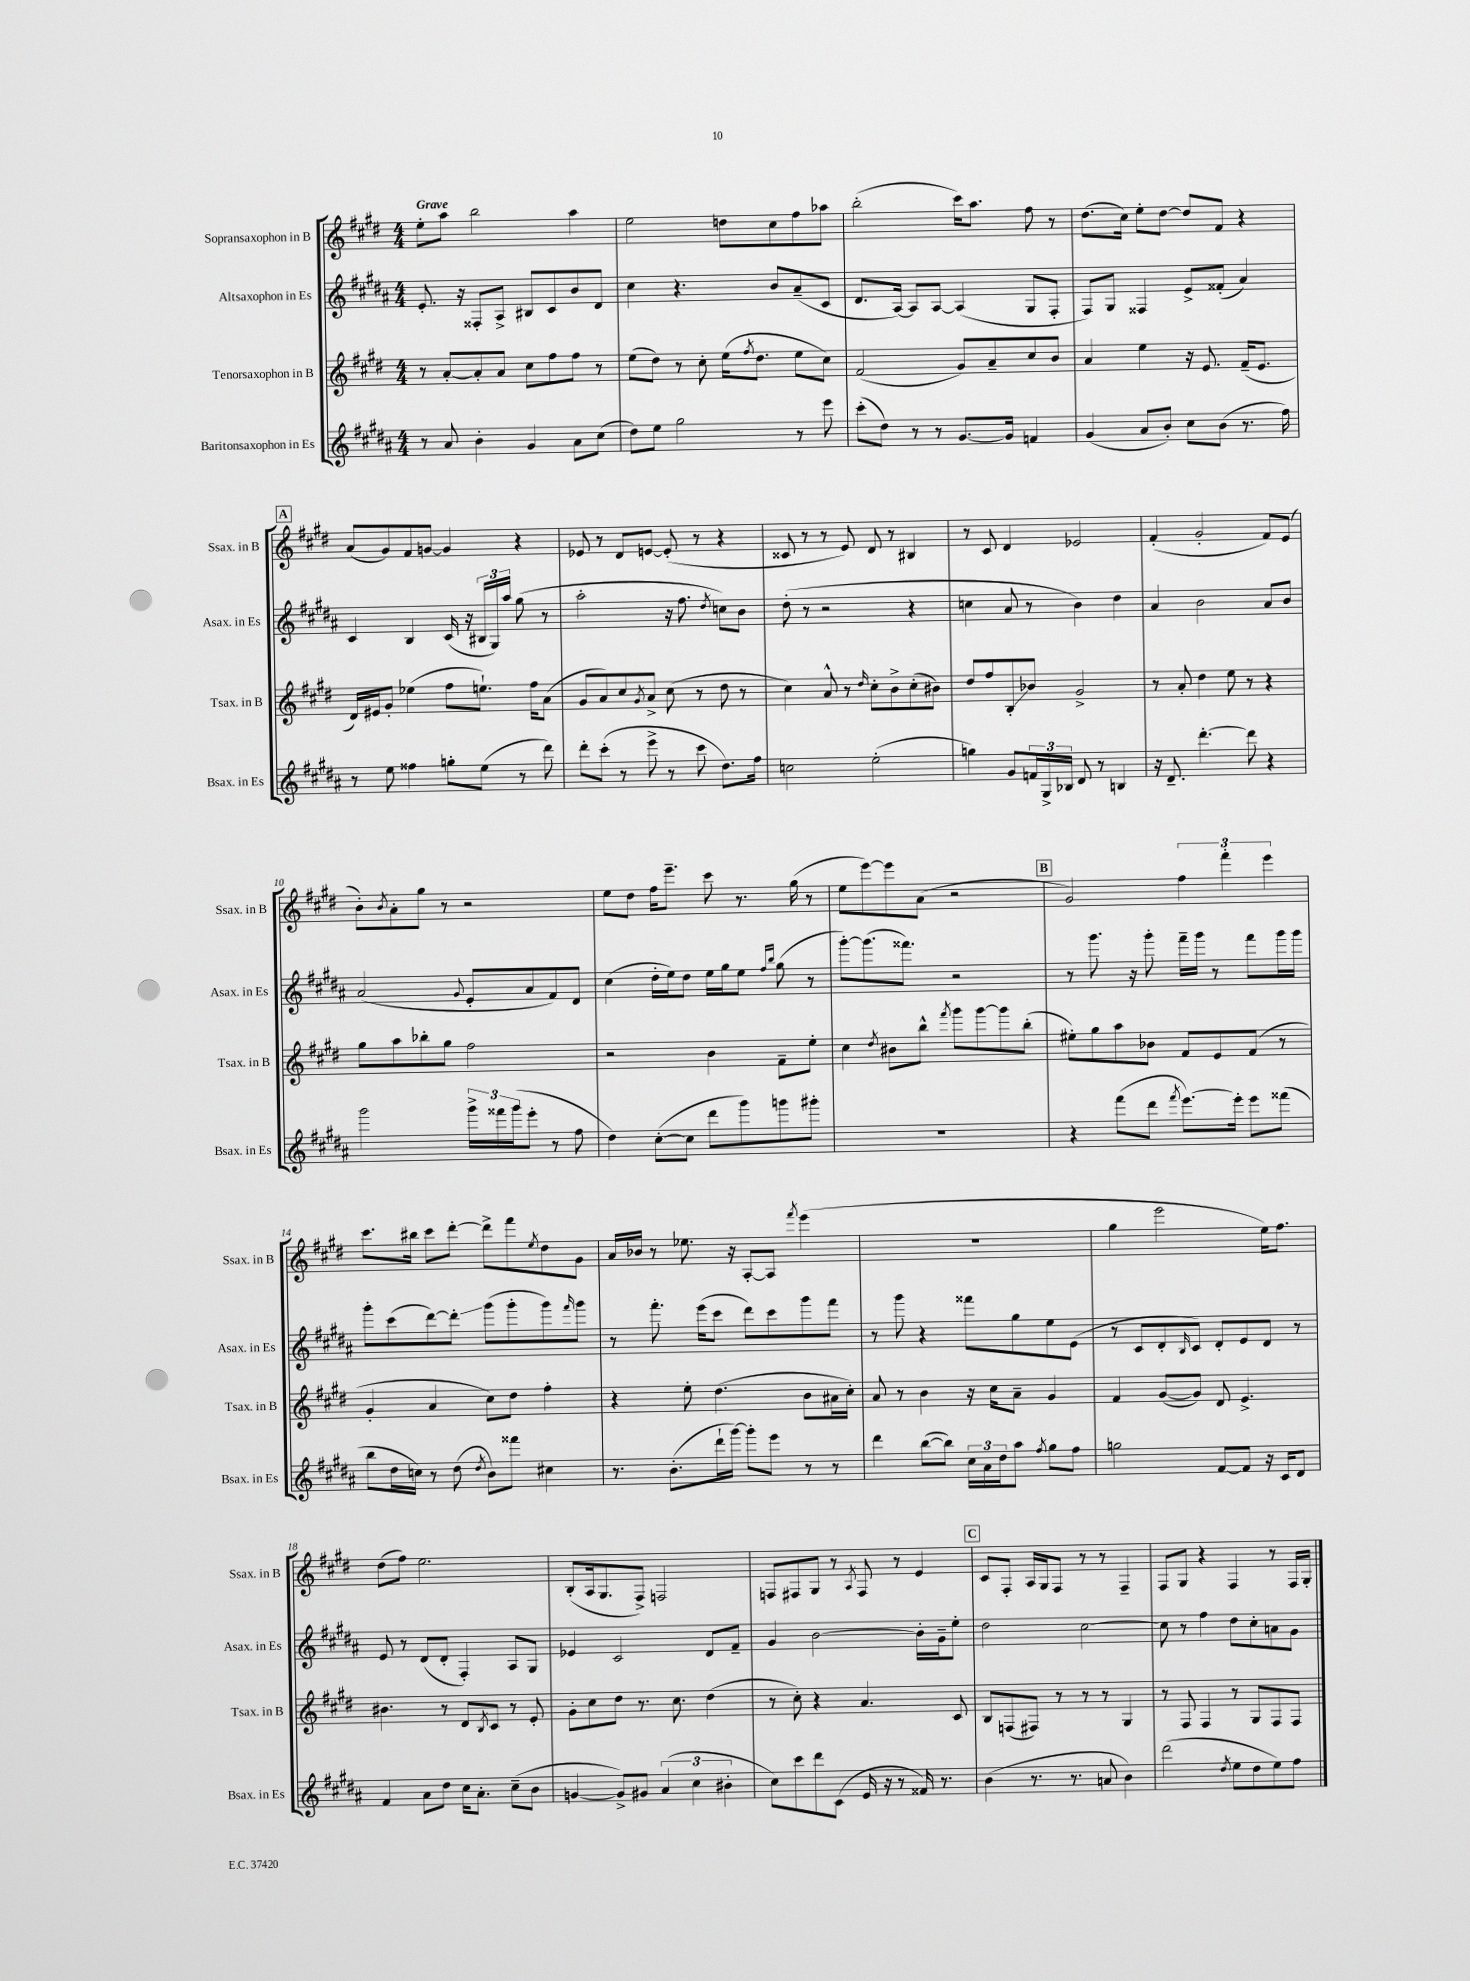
<<
\new StaffGroup <<
\new Staff = "s0" \with { instrumentName = "Sopransaxophon in B" shortInstrumentName = "Ssax. in B" } {
    \clef treble \key e \major \numericTimeSignature \time 4/4 \tempo "Grave"
    e''8-. a''8 b''2 a''4 |
    e''2 d''8 cis''8 fis''8 aes''8 |
    b''2-.( cis'''16) a''8. fis''8 r8 |
    dis''8.( cis''16) e''8-. dis''8~ dis''8 fis'8 r4 |
    \mark \markup { \box "A" } a'8( gis'8) fis'8 g'8~ g'4 r4 |
    ees'8 r8 dis'8 e'8~ e'8-.( r8 r4 |
    cisis'8 r8 r8 e'8) dis'8 r8 bis4 |
    r8 cis'8 dis'4 ees'2 |
    fis'4-.( gis'2-. fis'8) e'8( |
    b'8-.) \acciaccatura { b'8 } a'8-. gis''8 r8 r2 |
    e''8 dis''8 fis''16 e'''8.-- cis'''8 r8. gis''16( r8 |
    e''8 e'''8~) e'''8 a'8( r2 |
    \mark \markup { \box "B" } gis'2) \tuplet 3/2 { fis''4 fis'''4-. e'''4 } |
    cis'''8. bis''16 cis'''8 dis'''8~-. dis'''8-> fis'''8 \acciaccatura { e''8 } dis''8 gis'8 |
    a'16 bes'16 r8 ees''8. r16 a8~-. a8 \acciaccatura { fis'''8 } e'''4( |
    R1 |
    gis''4 e'''2 e''16) fis''8. |
    dis''8( fis''8) e''2. |
    b8-.( a16 gis8. fis8->) f2 |
    f8 fis8 gis8 r8 \acciaccatura { a8 } fis8 r8 e'4 |
    \mark \markup { \box "C" } cis'8 fis8-. a16 gis16 fis8 r8 r8 fis4-- |
    fis8 gis8 r4 fis4 r8 fis16 gis16-. \bar "|." |
}
\new Staff = "s1" \with { instrumentName = "Altsaxophon in Es" shortInstrumentName = "Asax. in Es" } {
    \clef treble \key b \major \numericTimeSignature \time 4/4
    e'8.-. r16 fisis8-. ais8-> bis8 cis'8 b'8 dis'8 |
    cis''4 r4. b'8 ais'8--( cis'8 |
    dis'8. ais16~) ais8 ais8~ ais4( gis8 fis8-. |
    fis8) gis8 fisis4 e'8-> fisis'8-.( ais'4) |
    \mark \markup { \box "A" } cis'4 b4 cis'16( r16 \tuplet 3/2 { bis16 gis16) ais''16 } gis''8( r8 |
    ais''2-. r16 fis''8. \acciaccatura { dis''8 } c''8) b'8 |
    dis''8-.( r8 r2 r4 |
    c''4 ais'8 r8 b'4) dis''4 |
    ais'4 b'2 ais'8 b'8 |
    ais'2( \appoggiatura { gis'8 } e'8-. ais'8 fis'8) dis'8 |
    cis''4( dis''16-. e''16) dis''8 e''16 gis''16 e''8 \grace { fis''16 b''16 } gis''8( r8 |
    gis'''8~-.) gis'''8.( fisis'''8.) r2 |
    \mark \markup { \box "B" } r8 gis'''8. r16 gis'''8-. fis'''16-- gis'''16 r8 fis'''8 gis'''16 gis'''16 |
    gis'''8-. cis'''8( dis'''8~) dis'''8-.\glissando gis'''8( gis'''8-. gis'''8) \grace { fis'''16 } gis'''8 |
    r8 fis'''8.-. e'''16( cis'''8 dis'''8) cis'''8 gis'''8 fis'''8 |
    r8 gis'''8 r4 fisis'''8 gis''8 e''8 e'8( |
    r8 cis'8 dis'8-. \grace { b16 } cis'8) dis'8-. e'8 dis'8 r8 |
    e'8 r8 dis'8( dis'8-. fis4-.) ais8 gis8 |
    ees'4 cis'2 dis'8 fis'8-- |
    gis'4 b'2~ b'16-. gis'16-- e''8-. |
    \mark \markup { \box "C" } dis''2 cis''2~ |
    cis''8 r8 fis''4 dis''8 cis''8-. a'8 gis'8 \bar "|." |
}
\new Staff = "s2" \with { instrumentName = "Tenorsaxophon in B" shortInstrumentName = "Tsax. in B" } {
    \clef treble \key e \major \numericTimeSignature \time 4/4
    r8 a'8~-. a'8-. a'8 cis''8 fis''8 fis''8 r8 |
    e''8( dis''8) r8 cis''8-. e''16( \acciaccatura { fis''8 } dis''8. e''8 cis''8) |
    fis'2( gis'8) a'8-- cis''8 b'8 |
    a'4 e''4 r16 e'8. fis'16--( e'8. |
    \mark \markup { \box "A" } dis'16) eis'16 gis'8-. ees''4( fis''8 e''8.-!) fis''16 a'8( |
    gis'8 a'8) cis''8 \acciaccatura { gis'8 } a'8-> cis''8( r8 dis''8 r8 |
    cis''4) a'8-^ r8 \grace { dis''16 } cis''8-. b'8-> cis''8-.( bis'8) |
    dis''8 fis''8 b8-.\glissando bes'8 gis'2-> |
    r8 a'8-. dis''4 e''8 r8 r4 |
    gis''8 a''8 bes''8-. gis''8 fis''2 |
    r2 b'4 fis'8-- e''8-. |
    cis''4 \acciaccatura { dis''8 } bis'8 b''8-^ \acciaccatura { fis'''8 } gis'''8 gis'''8~ gis'''8 b''8-.( |
    \mark \markup { \box "B" } eis''8-.) gis''8 a''8 bes'8 fis'8 e'8 fis'8( r8 |
    gis'4-. a'4 cis''8) dis''8 fis''4-. |
    r4 e''8-. dis''4.( b'8 ais'16 cis''16-.) |
    a'8 r8 b'4 r16 cis''16 a'8-- gis'4 |
    fis'4 gis'8~( gis'8) dis'8 e'4.-> |
    bis'4. r8 dis'8 \acciaccatura { b8 } cis'8 r8 e'8-. |
    gis'8-. cis''8 dis''8 r8. cis''8. dis''4( |
    r8 cis''8-.) r4 a'4. cis'8 |
    \mark \markup { \box "C" } b8 f8( fis8) r8 r8 r8 gis4 |
    r8 fis8 fis4 r8 gis8 fis8 fis8 \bar "|." |
}
\new Staff = "s3" \with { instrumentName = "Baritonsaxophon in Es" shortInstrumentName = "Bsax. in Es" } {
    \clef treble \key b \major \numericTimeSignature \time 4/4
    r8 ais'8 b'4-. gis'4 ais'8 cis''8( |
    dis''8) e''8 gis''2 r8 e'''8 |
    cis'''8-.( dis''8) r8 r8 gis'8.~ gis'16 f'4 |
    gis'4( ais'8 b'8-.) cis''8 b'8( r8. fis''16) |
    \mark \markup { \box "A" } r8 e''8 fisis''4 g''8-. e''8( r8 dis'''8) |
    dis'''8-. cis'''8-.( r8 e'''8-> r8 cis'''8 dis''8.) fis''16 |
    c''2 e''2-.( |
    g''4) gis'8 \tuplet 3/2 { f'16 gis16-> bes16 } dis'8 r8 b4 |
    r16 dis'8.-- dis'''4.~-. dis'''8 r4 |
    gis'''2 \tuplet 3/2 { gis'''16-> fisis'''16 gis'''16( } e'''8-. r8 fis''8 |
    dis''4) cis''8~-.( cis''8 dis'''8 gis'''8) g'''8 gis'''8-. |
    R1 |
    \mark \markup { \box "B" } r4 fis'''8( dis'''8 \acciaccatura { fis'''8 } e'''8.~) e'''16-. e'''8 fisis'''8( |
    b''8 dis''16 c''16) r8 dis''8( \acciaccatura { dis''8 } b'8) fisis'''8 cis''4 |
    r8. b'8.-.( dis'''16-! gis'''16~) gis'''8-. e'''8 r8 r8 |
    dis'''4 b''8~( b''8) \tuplet 3/2 { cis''16 ais'16 dis''16 } ais''8 \acciaccatura { fis''8 } gis''8 fis''8 |
    g''2 fis'8~ fis'8 r16 cis'16 dis'8 |
    fis'4 ais'8 dis''8 cis''16 ais'8.-. cis''8--( b'8 |
    g'4~ g'8->) gis'8 \tuplet 3/2 { ais'4( cis''4 bis'4-. } |
    cis''8) cis'''8 dis'''8 cis'8( e'16 r16 r8 fisis'16) r8. |
    \mark \markup { \box "C" } b'4( r8. r8. a'8 b'4) |
    dis'''2( \acciaccatura { dis''8 } e''8 dis''8 e''8) fis''8 \bar "|." |
}
>>
>>
